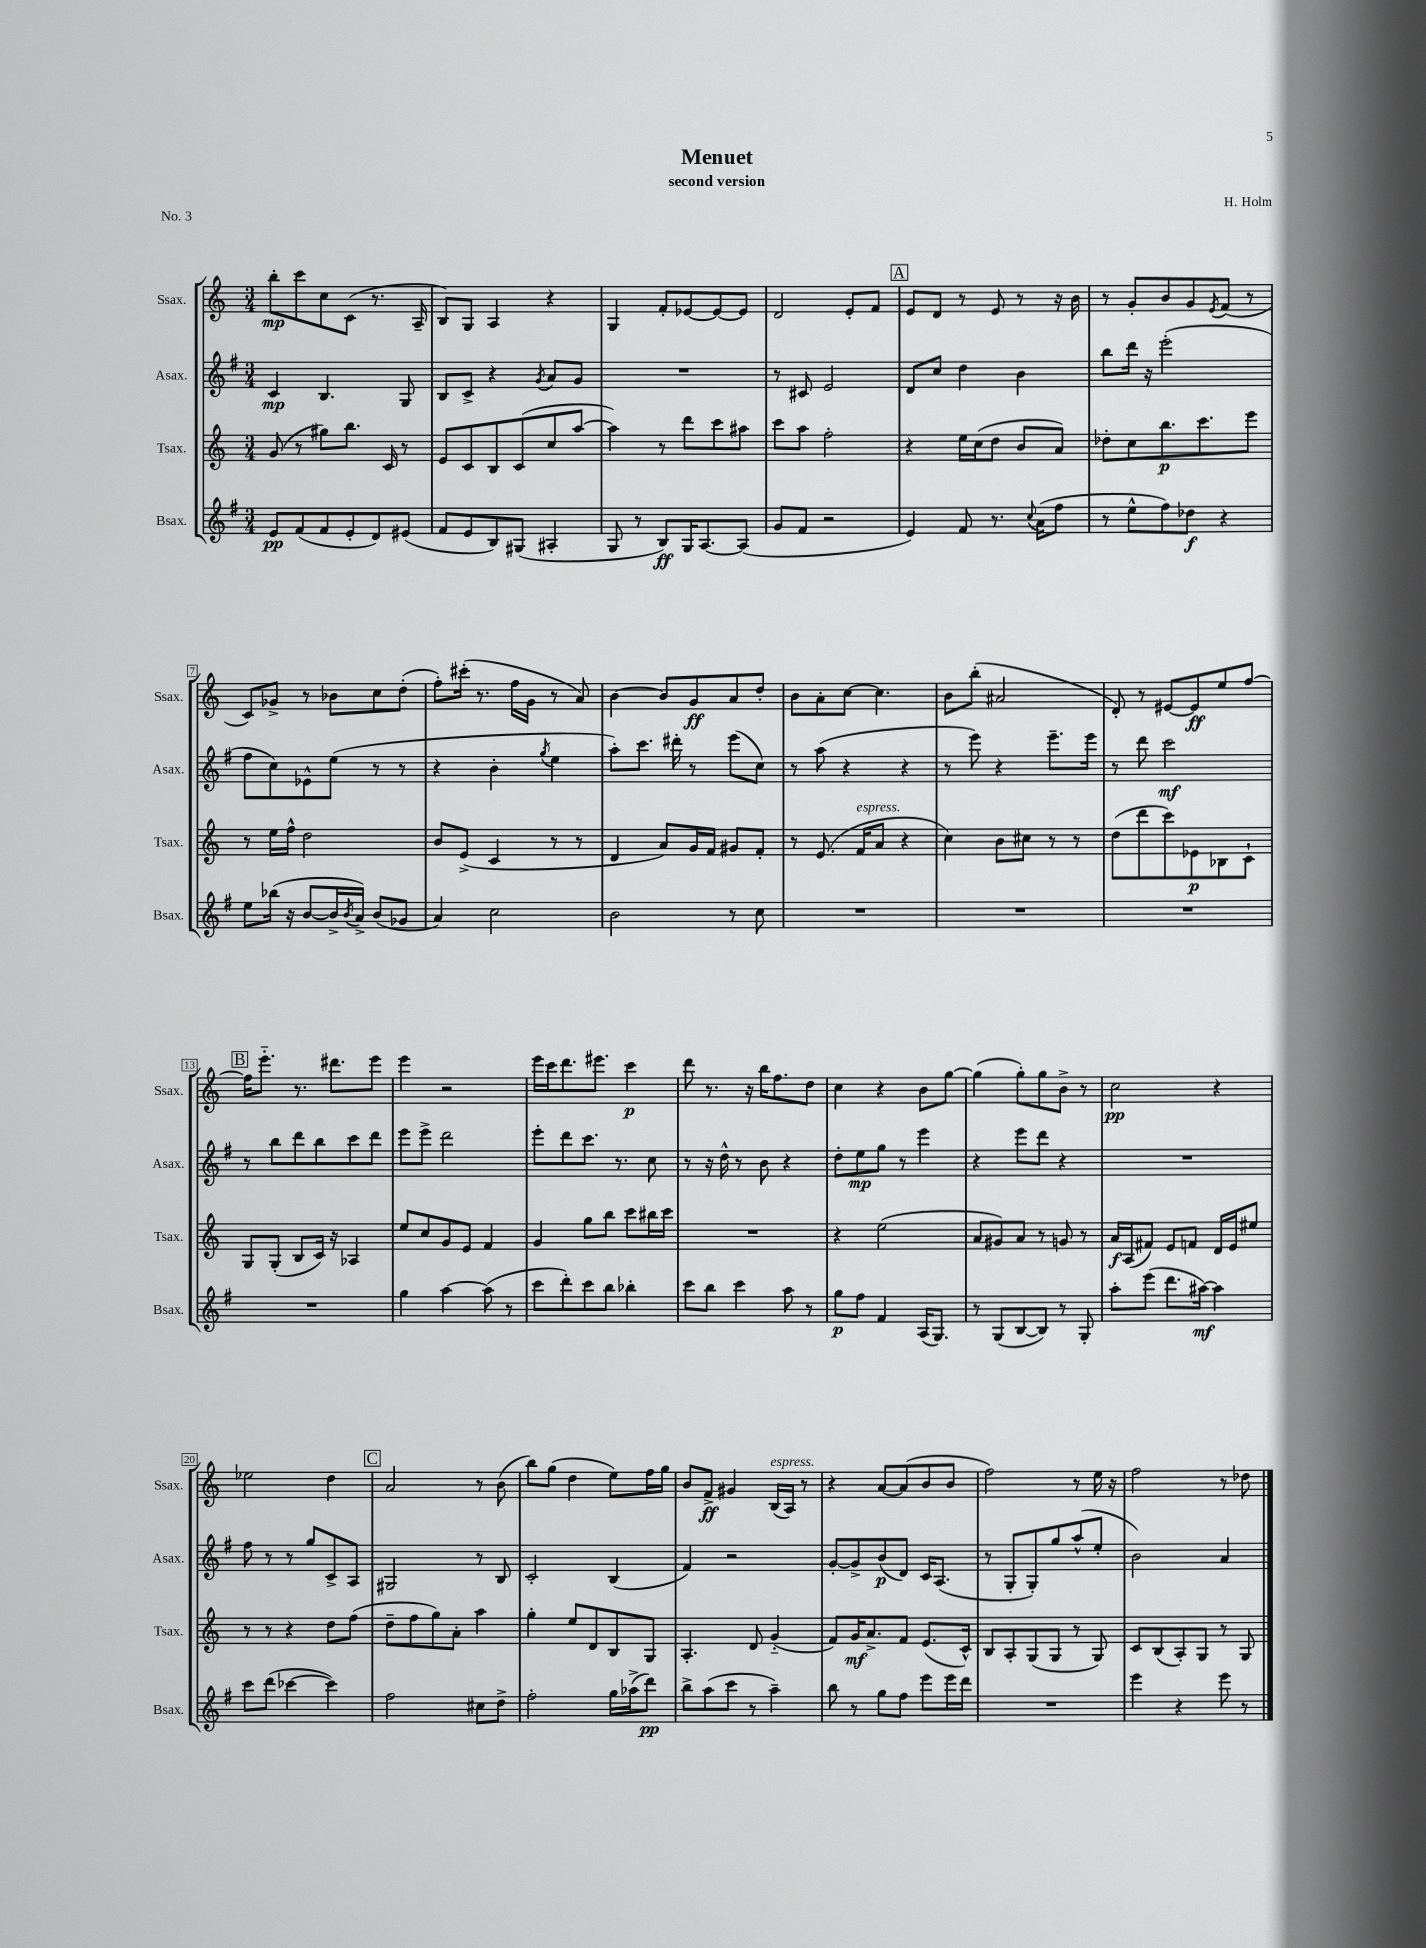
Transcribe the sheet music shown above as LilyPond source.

\header { title = "Menuet" composer = "H. Holm" subtitle = "second version" piece = "No. 3" }
<<
\new StaffGroup <<
\new Staff = "s0" \with { instrumentName = "Ssax." shortInstrumentName = "Ssax." } {
    \clef treble \key c \major \numericTimeSignature \time 3/4
    b''8-.\mp c'''8 c''8 c'8( r8. a16-- |
    b8) g8 a4 r4 |
    g4 f'8-. ees'8~ ees'8~ ees'8 |
    d'2 e'8-. f'8 |
    \mark \markup { \box "A" } e'8 d'8 r8 e'8 r8 r16 b'16 |
    r8 g'8-. b'8 g'8 \acciaccatura { e'8 } f'8( r8 |
    c'8) ges'8-> r8 bes'8 c''8 d''8-.( |
    f''8-.) cis'''16-.( r8. f''16 g'16 r8 a'8) |
    b'4~ b'8 g'8\ff a'8 d''8-. |
    b'8 a'8-. c''8~ c''4. |
    b'8 b''8-.( ais'2 |
    d'8-.) r8 eis'8~ eis'8\ff e''8 f''8~ |
    \mark \markup { \box "B" } f''16 e'''8.-_ r8. dis'''8. e'''8 |
    e'''4 r2 |
    e'''16 c'''16 d'''8. eis'''8. c'''4\p |
    d'''8 r8. r16 b''16 f''8. d''8 |
    c''4 r4 b'8 g''8~ |
    g''4( g''8-.) g''8 b'8-> r8 |
    c''2\pp r4 |
    ees''2 d''4 |
    \mark \markup { \box "C" } a'2 r8 b'8( |
    b''8) g''8( d''4 e''8) f''16 g''16 |
    b'8 f'8->\ff gis'4 b16^\markup { \italic "espress." }( a16) r8 |
    r4 a'8~ a'8( b'8 b'8 |
    f''2) r8 e''16 r16 |
    f''2 r8 des''8 \bar "|." |
}
\new Staff = "s1" \with { instrumentName = "Asax." shortInstrumentName = "Asax." } {
    \clef treble \key g \major \numericTimeSignature \time 3/4
    c'4\mp b4. g8 |
    b8 c'8-> r4 \acciaccatura { g'8 } a'8 g'8 |
    R2. |
    r8 cis'8 e'2 |
    \mark \markup { \box "A" } d'8 c''8 d''4 b'4 |
    b''8 d'''16 r16 e'''2-.( |
    fis''8 c''8) ees'8-^ e''8( r8 r8 |
    r4 b'4-. \acciaccatura { g''8 } e''4 |
    a''8-.) c'''8. dis'''16-. r8 e'''8( c''8) |
    r8 a''8( r4 r4 |
    r8 e'''8) r4 e'''8.-- e'''16 |
    r8 d'''8 c'''2\mf |
    \mark \markup { \box "B" } r8 b''8 d'''8 b''8 c'''8 d'''8 |
    e'''8 e'''8-> d'''2 |
    e'''8-. d'''8 c'''8. r8. c''8 |
    r8 r16 d''16-^ r8 b'8 r4 |
    d''8-. e''8\mp g''8 r8 e'''4 |
    r4 e'''8 d'''8 r4 |
    R2. |
    fis''8 r8 r8 g''8 c'8-> a8 |
    \mark \markup { \box "C" } gis2 r8 b8 |
    c'2-. b4( |
    fis'4) r2 |
    g'8~-. g'8-> b'8\p( d'8) c'16 a8.( |
    r8 g8-. g8-.) g''8 a''8-^( e''8-. |
    b'2) a'4 \bar "|." |
}
\new Staff = "s2" \with { instrumentName = "Tsax." shortInstrumentName = "Tsax." } {
    \clef treble \key c \major \numericTimeSignature \time 3/4
    g'8( r8 gis''8) b''8. c'16 r8 |
    e'8 c'8 b8 c'8( c''8 a''8~ |
    a''4) r8 d'''8 c'''8 ais''8 |
    c'''8 a''8 f''2-. |
    \mark \markup { \box "A" } r4 e''16 c''16( d''8 b'8 a'8) |
    des''8-. c''8 b''8.\p c'''8. e'''8 |
    r8 e''16 f''16-^ d''2 |
    b'8 e'8->( c'4 r8 r8 |
    d'4 a'8) g'16 f'16 gis'8 f'8-. |
    r8 e'8.( f'16^\markup { \italic "espress." } a'8 r4 |
    c''4) b'8 cis''8 r8 r8 |
    d''8( d'''8 c'''8) ees'8\p bes8 c'8-! |
    \mark \markup { \box "B" } g8 g8-.( b8 c'16) r16 aes4 |
    e''8 c''8 g'8 e'8 f'4 |
    g'4 g''8 b''8 c'''8 bis''16 c'''16 |
    R2. |
    r4 e''2( |
    a'8 gis'8) a'8 r8 g'8 r8 |
    a'16\f a16( fis'8) e'8 f'8 d'16 e'16 eis''8 |
    r8 r8 r4 d''8 f''8( |
    \mark \markup { \box "C" } d''8-- f''8 g''8) a'8-. a''4 |
    g''4-. e''8 d'8 b8 g8 |
    a4.-. d'8 g'4-_( |
    f'8) g'16\mf a'8.-> f'8 e'8.( c'16-^) |
    b8 a8-. g8( g8 r8 g8) |
    c'8 b8( a8-.) g8 r8 g8 \bar "|." |
}
\new Staff = "s3" \with { instrumentName = "Bsax." shortInstrumentName = "Bsax." } {
    \clef treble \key g \major \numericTimeSignature \time 3/4
    e'8\pp fis'8( fis'8 e'8-. d'8) eis'8( |
    fis'8 e'8 b8) gis8( ais4-. |
    g8 r8 b8\ff) g16 a8.~ a8( |
    g'8 fis'8 r2 |
    \mark \markup { \box "A" } e'4) fis'8 r8. \appoggiatura { c''8 } a'16( fis''8 |
    r8 e''8-^ fis''8) des''8\f r4 |
    e''8 bes''16( r16 b'8~ b'16-> \acciaccatura { b'8 } a'16->) b'8( ges'8 |
    a'4) c''2 |
    b'2 r8 c''8 |
    R2. |
    R2. |
    R2. |
    \mark \markup { \box "B" } R2. |
    g''4 a''4~ a''8( r8 |
    c'''8 d'''8-.) c'''8 b''8 bes''4-. |
    c'''8 b''8 c'''4 a''8 r8 |
    g''8\p fis''8 fis'4 a16( g8.) |
    r8 g8( b8~ b8) r8 g8-. |
    a''8-. e'''8( d'''8. ais''16~\mf) ais''4 |
    c'''8 d'''8( ces'''4~ ces'''4) |
    \mark \markup { \box "C" } fis''2 cis''8 d''8-> |
    fis''2-. g''16 aes''16->( d'''8\pp) |
    b''8-> a''8( c'''8 r8 a''4--) |
    b''8 r8 g''8 fis''8 e'''8 e'''16 d'''16 |
    R2. |
    e'''4 r4 e'''8 r8 \bar "|." |
}
>>
>>
\layout { \context { \Score \override BarNumber.stencil = #(make-stencil-boxer 0.1 0.3 ly:text-interface::print) } }
